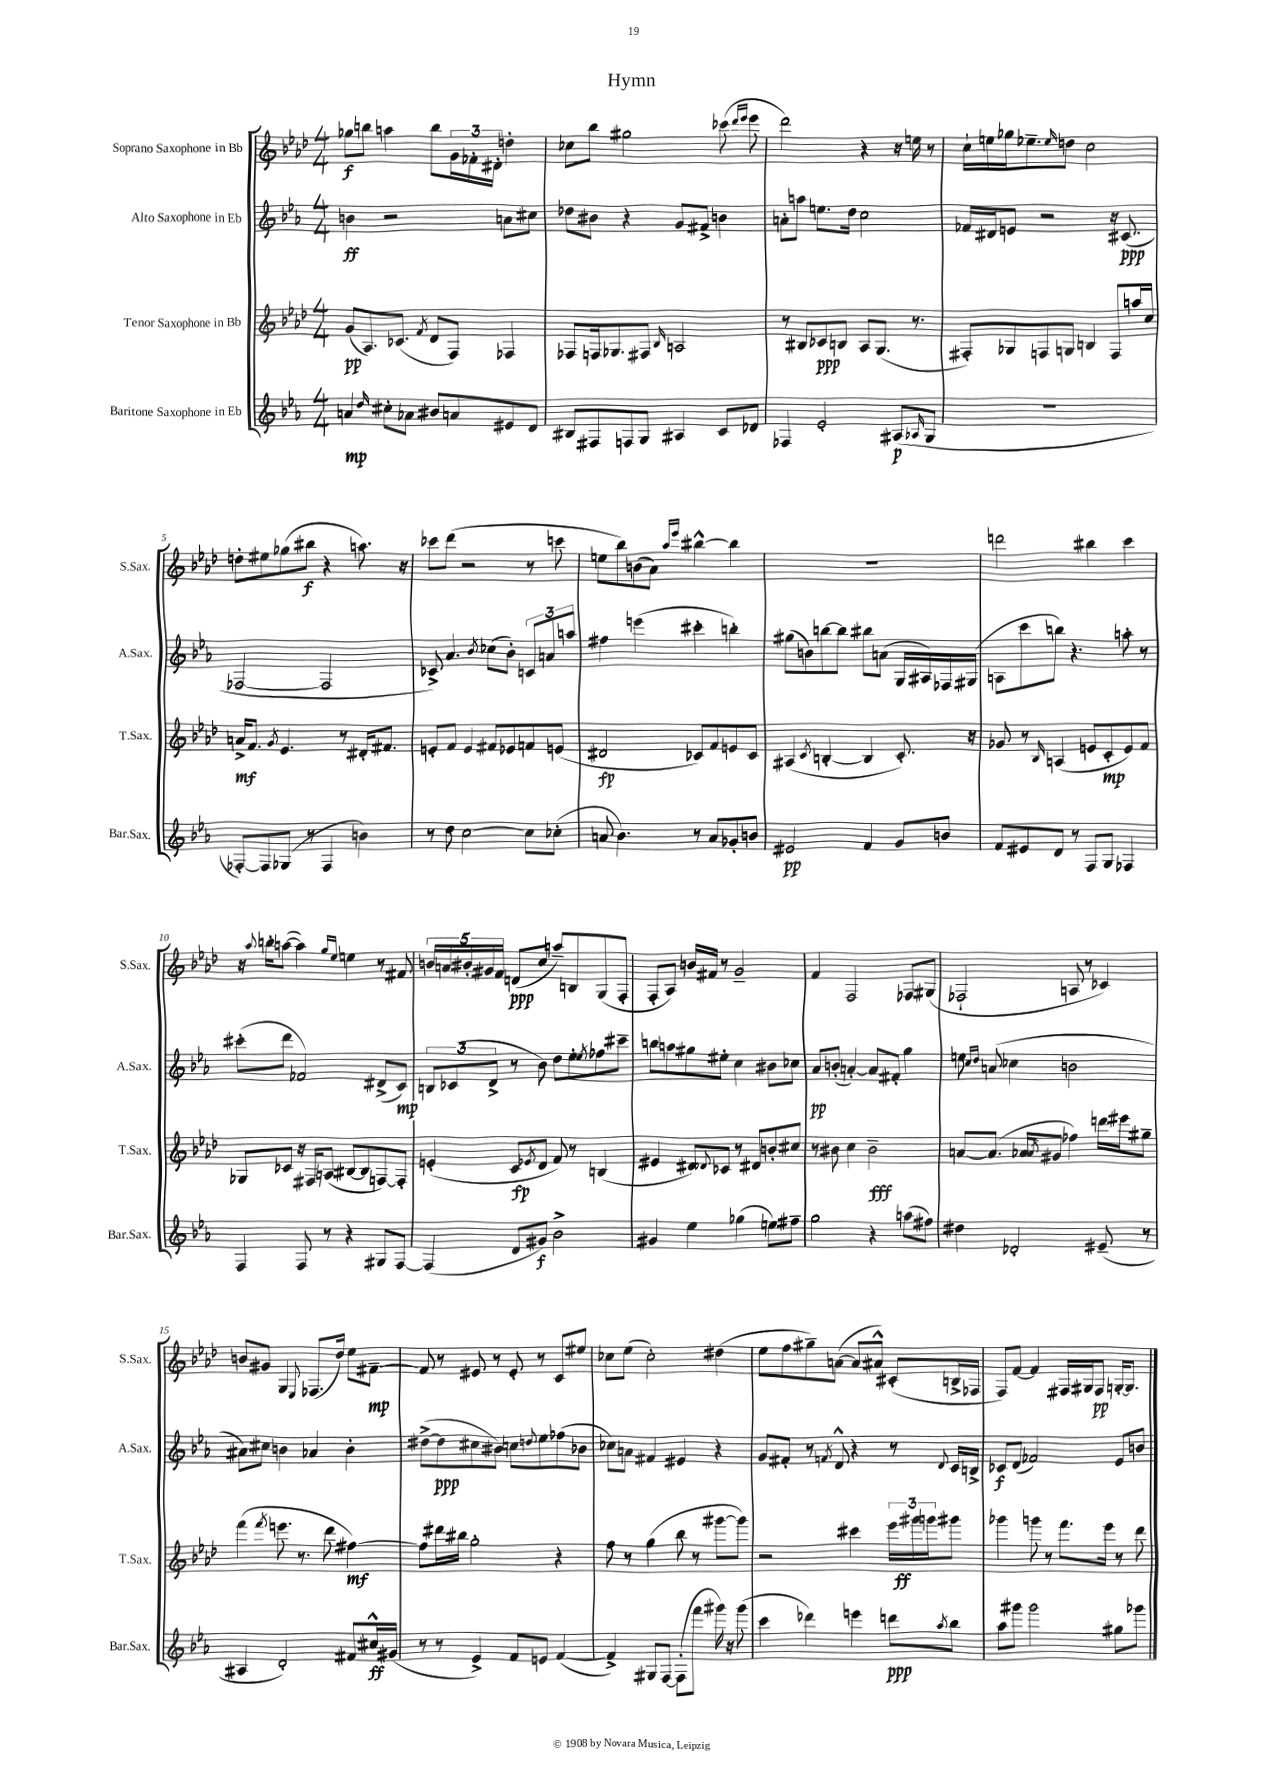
\header { title = "Hymn" }
<<
\new StaffGroup <<
\new Staff = "s0" \with { instrumentName = "Soprano Saxophone in Bb" shortInstrumentName = "S.Sax." } {
    \clef treble \key aes \major \numericTimeSignature \time 4/4
    ges''8\f b''8 a''4 b''8 \tuplet 3/2 { g'16 fes'16-. dis'16-. } d''4-. |
    ces''8 bes''8 gis''2 ces'''8( \grace { des'''16 ees'''16 } ees'''8 |
    des'''2) r4 r16 e''16 r8 |
    c''16-! e''16 ges''16 ees''8.-- \grace { ees''16 } d''8 c''2 |
    d''8-. eis''8 ges''8( bis''8\f r4 a''8.) r16 |
    ces'''8 des'''8( r2 r8 c'''8 |
    e''8 bes''8) b'8( aes'8) \grace { aes''16 ees'''16 } bis''4~-^ bis''4 |
    R1 |
    d'''2 bis''4 c'''4 |
    r16 \appoggiatura { aes''8 } b''16-. a''8~( a''4) \grace { g''16 ees''16 } e''4 r8 fis'8 |
    \tuplet 5/4 { b'16 a'16 bis'16-. gis'16 f'16 } d'8\ppp( c''8 a''8--) b8 g8( f8-. |
    f8-. aes8) b'16 fis'16 r8 g'2-- |
    f'4 f2 fes8 gis8( |
    fes2-! a8 r8 ces'4) |
    b'8 gis'8 g4 \appoggiatura { ees8 } fes8.( des''16) ees''8 fis'8~--\mp |
    fis'8 r8 eis'8 r8 eis'8-. r8 c'8 eis''8 |
    ces''8 ees''8( ces''2-.) dis''4( |
    ees''8 f''8 gis''8--) a'8~( a'8 ais'8-^) cis'8-.( b16-> fes16 |
    f8) f'8~ f'4 fis16 gis16 fis8\pp g16~-. g8. \bar "|." |
}
\new Staff = "s1" \with { instrumentName = "Alto Saxophone in Eb" shortInstrumentName = "A.Sax." } {
    \clef treble \key ees \major \numericTimeSignature \time 4/4
    b'4\ff r2 a'8 cis''8 |
    des''8 bis'8 r4 g'8 fis'8-> b'4 |
    a'8-. a''8 e''8. d''16 c''2 |
    fes'16 dis'16 e'8 r2 r16 cis'8.\ppp( |
    fes2~ fes2 |
    ces'8->) aes'4. \acciaccatura { bes'8 } ces''8( bes'8-.) \tuplet 3/2 { c'8 a'8 a''8 } |
    fis''4 e'''4( cis'''4-. b''4-.) |
    gis''8( b'8) b''8~ b''8 bis''8 a'8( g16 ais16) fes16 gis16( |
    a8 c'''8 b''8) r4. a''8-. r8 |
    cis'''8-.( d'''8 fes'2) dis'8->( c'8\mp) |
    \tuplet 3/2 { b8 ces'8( d'8-> } r8 bes'8) d''8 ees''8-. \acciaccatura { ees''8 } fes''8 cis'''8-- |
    b''8 a''8 gis''8 eis''8-. c''4 bis'8 ces''8 |
    aes'8\pp b'8-.( a'4~-.) a'8 fis'8-. g''4 |
    e''8 \grace { c''16 d''16 } a'8( ces''4 b'2 |
    ais'8) cis''8 b'4 aes'4 b'4-. |
    dis''8~->( dis''8\ppp cis''8 bis'8) c''8 \appoggiatura { d''8 } ees''8 fes''8( bes'8 |
    ces''8) a'8 fis'4 eis'4 r4 |
    g'8 fis'8-. r8 \acciaccatura { f'8 } d'8-^ r4 r8 \appoggiatura { d'8 } c'16 b16-> |
    ces'8\f d'8( fes'2) ees'8 b'8 \bar "|." |
}
\new Staff = "s2" \with { instrumentName = "Tenor Saxophone in Bb" shortInstrumentName = "T.Sax." } {
    \clef treble \key aes \major \numericTimeSignature \time 4/4
    g'8\pp( aes8.) ces'8.( \acciaccatura { f'8 } des'8 f8) fes4 |
    fes8 f16 ges8. fis8 \grace { bes16 } a2 |
    r8 bis8 ces'8\ppp b8 aes8 g8.( r8. |
    fis8-.) ges8 f8 g8 b4 f8 a''16 c''16 |
    a'16->\mf f'8. \acciaccatura { g'8 } ees'4. r8 dis'16-. fis'8. |
    e'8-. f'8 e'4 fis'8 ees'8 f'8 e'8( |
    dis'2\fp ces'8) f'8 e'8 ces'8 |
    ais4( \acciaccatura { c'8 } b4~-. b4 c'8.-.) r16 |
    ges'8 r8 \grace { bes16 } a4( e'8 c'8-.\mp e'8) f'8 |
    ges8 ces'8 r16 fis16 a8( bis8~ bis8 f8~) f8-. |
    e'4-.( c'8\fp \acciaccatura { ees'8 } des'8 f'8) r8 b4( |
    eis'4 dis'8) \appoggiatura { des'8 } ces'8 r8 dis'8 b'8-. cis''8 |
    r8 bis'8 c''4 bis'2--\fff |
    a'8~ a'8.( aes'16 \acciaccatura { aes'8 } gis'8 fes''4) d'''16 eis'''16 gis''8-- |
    f'''4( \acciaccatura { f'''8 } e'''8. r8. des'''8 fis''4~\mf) |
    fis''8 dis'''16 bis''16 g''2-. r4 |
    f''8 r8 g''4( bes''8 r8 gis'''8~ gis'''8) |
    r2 cis'''4 \tuplet 3/2 { ees'''16 gis'''16\ff g'''16 } gis'''8 |
    ges'''4 g'''8 r8 f'''8. ees'''16 r8 des'''8 \bar "|." |
}
\new Staff = "s3" \with { instrumentName = "Baritone Saxophone in Eb" shortInstrumentName = "Bar.Sax." } {
    \clef treble \key ees \major \numericTimeSignature \time 4/4
    a'4\mp \grace { d''16 } cis''8-. aes'8 bis'8 a'8 eis'8 d'8 |
    bis8 fis8 f8 g8 ais4 c'8 des'8 |
    fes4 ees'2-. ais8\p( \grace { aes16 } g8 |
    R1 |
    fes8~-.) fes8 ges8( r8 fes4 b'4) |
    r8 d''8 c''2~ c''8 ces''8-.( |
    a'8 bes'4.) r8 a'8 ges'8-. b'8 |
    eis'2\pp f'4 g'8 b'8 |
    f'8 eis'8 d'8 r8 f8 g8 fes4 |
    f4 f8 r8 r4 gis8 f8~ |
    f4( d'8 gis'8\f) bes'2-> |
    gis'4 ees''4 ges''4( e''8) fis''8-- |
    g''2 r4 a''8( fis''8) |
    dis''4 des'2-. eis'8--( r8 |
    ais4 d'2-.) fis'8 cis''16-^\ff gis'16( |
    r8 r8 ees'4->) f'8 e'8 f'4~( |
    f'4->) gis8 f8~ f8-.( f'''8 gis'''16) r16 gis'''8( |
    c'''4 des'''4) e'''4 d'''8\ppp \acciaccatura { aes''8 } bes''8 |
    aes''8 gis'''8 gis'''2 gis''8 ges'''8 \bar "|." |
}
>>
>>
